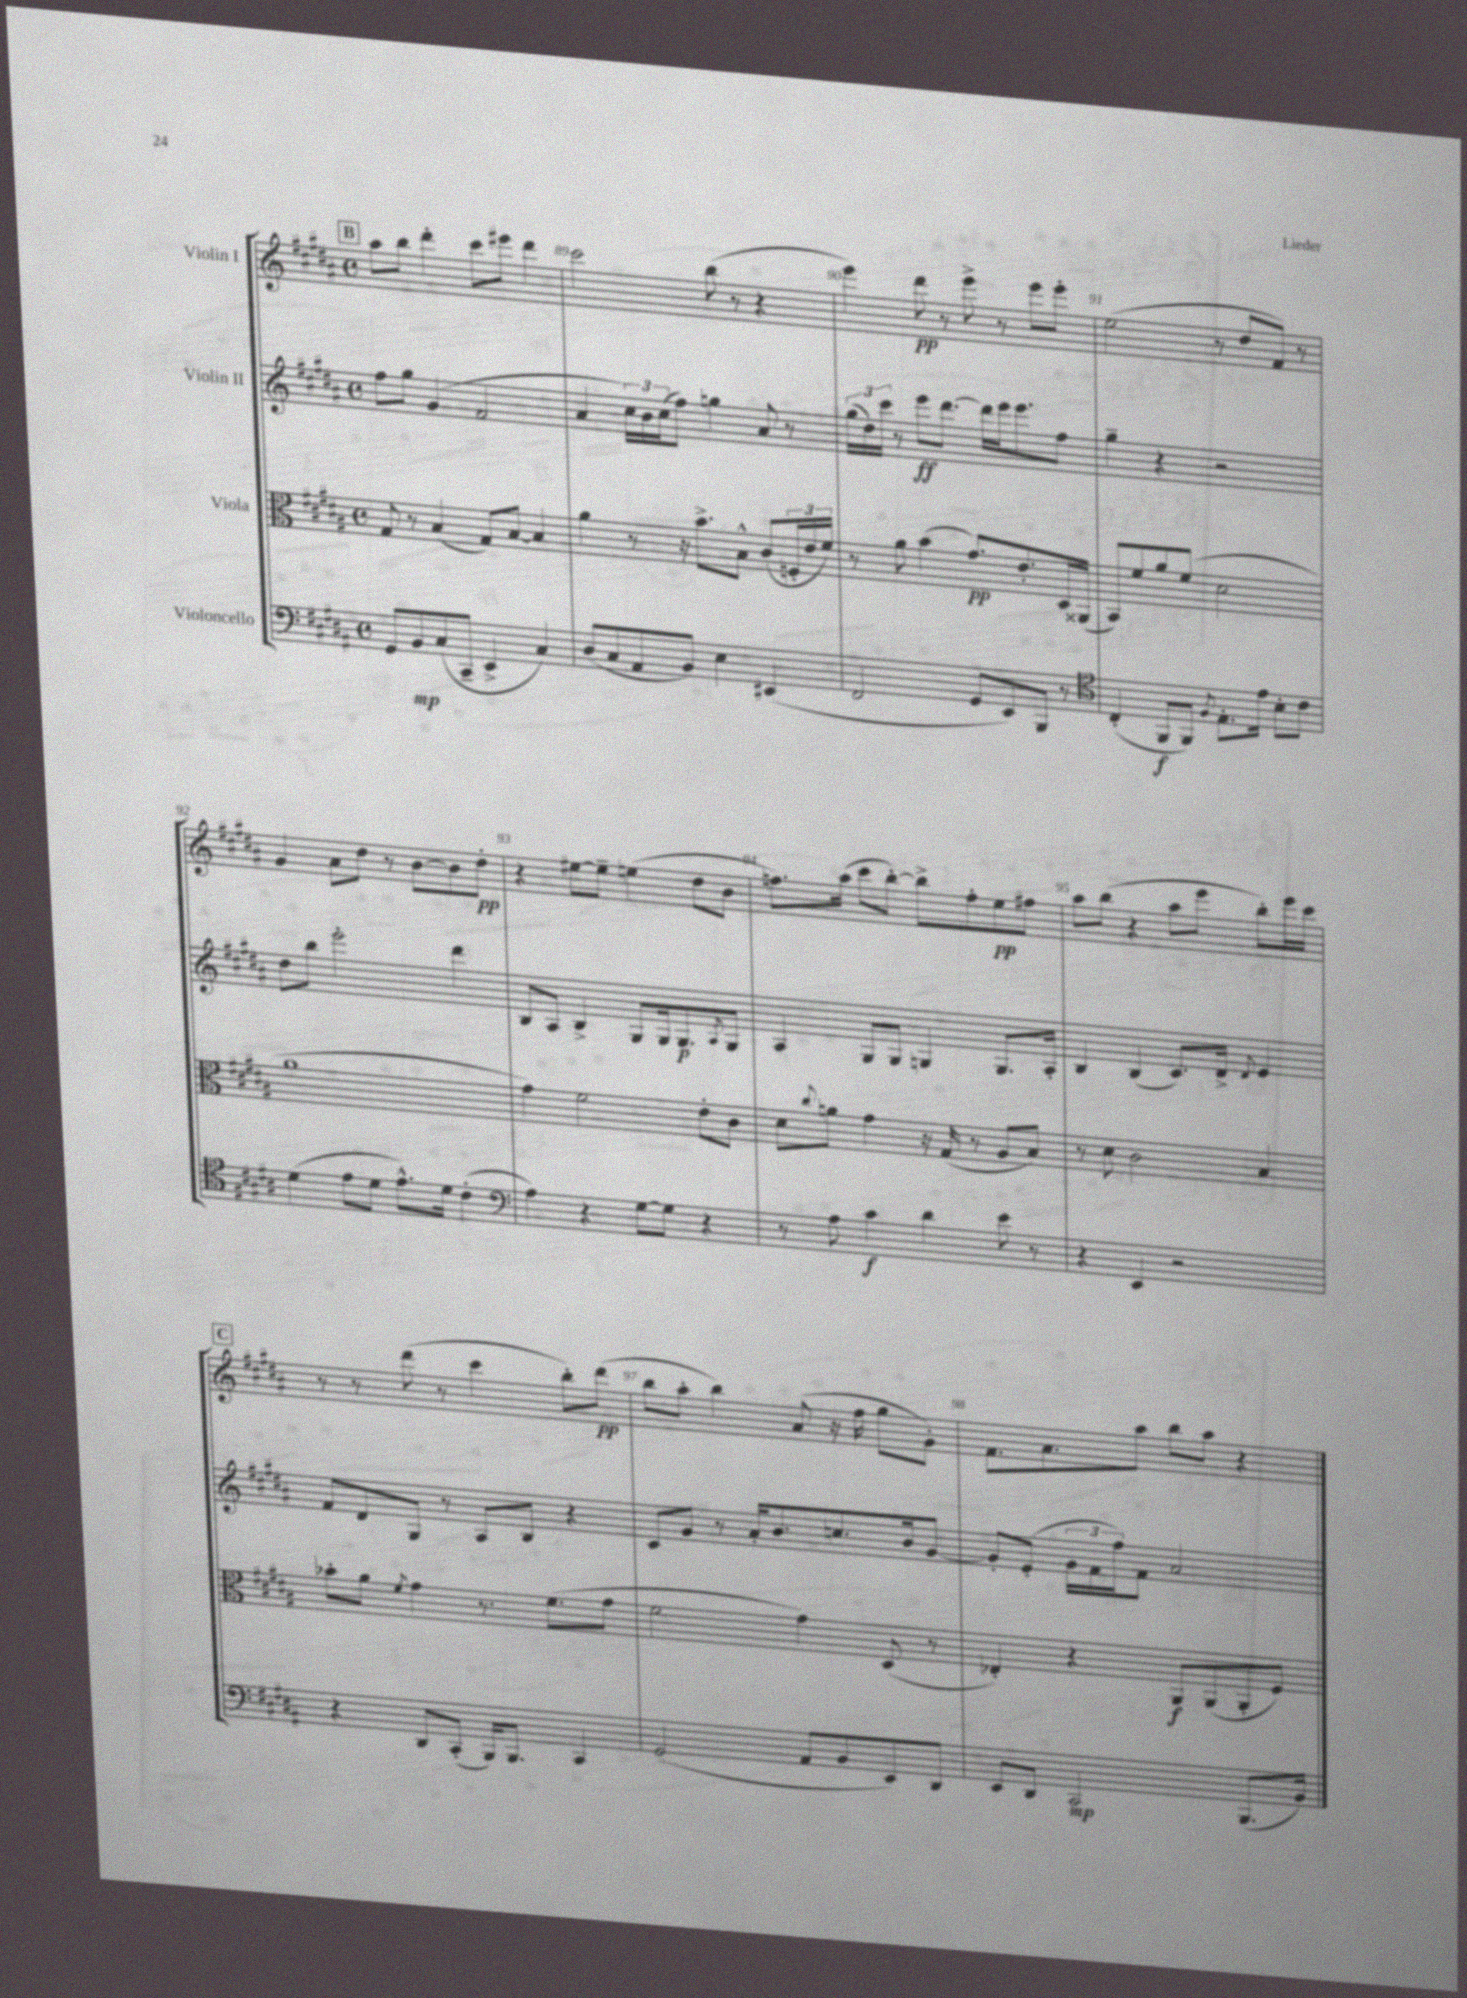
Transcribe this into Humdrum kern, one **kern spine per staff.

**kern	**kern	**kern	**kern
*staff4	*staff3	*staff2	*staff1
*clefF4	*clefC3	*clefG2	*clefG2
*k[f#c#g#d#a#]	*k[f#c#g#d#a#]	*k[f#c#g#d#a#]	*k[f#c#g#d#a#]
*M4/4	*M4/4	*M4/4	*M4/4
*met(c)	*met(c)	*met(c)	*met(c)
8GG#/L	8G#/	8ff#\L	8aa#\L
8BB/	8r	8gg#\J	8bb\J
(8C#/	(4B/	(4g#/	4ddd#'\
8CC#~/J	.	.	.
4EE^/	8G#/L)	2f#/	8ccc#\L
.	[8B/J	.	8eee#\J
4C#/)	4B/]	.	4ddd#\
=	=	=	=
(8D#/L	4a#\	4a#/	2ccc#\
8C#/	.	.	.
8AA#/	8r	24cc#\LL)	.
.	.	24b\	.
.	.	(24cc#\J	.
8BB/J)	16r	8ff#\J)	.
.	8.b^\L	.	.
4E\	.	4gg\	(8bb\
.	8B^^\J	.	8r
(4EE#/	(8c#/L	8a#/	4r
.	24F'/L	8r	.
.	24e/	.	.
.	24f#/JJ)	.	.
=	=	=	=
2FF#/	8r	(24gg#\LL	4eee\)
.	.	24dd#\)	.
.	.	24ccc#\JJ	.
.	8a#\	8r	.
.	(4b\	8eee\L	8ddd#\
.	.	[8.ddd#\J	8r
8GG#/L	8.g#/L)	.	8eee^\
.	.	16ddd#\]LL	.
8EE/)	.	16eee\J	8r
.	8.e'/	8.eee\	.
8BBB/J	.	.	8eee\L
8r	16D#/L	8ff#\J	8eee'\J
.	(16AA##/JJ	.	.
=	=	=	=
*clefC4	*	*	*
(4C#'/	8BB/L)	4gg#~\	(2ee\
.	8f#/	.	.
8FF#/L	8a#/	4r	.
8FF#/J)	(8f#/J	.	.
8qF#/	.	.	.
8.E'\L	2d#\	2r	8r
.	.	.	8dd#/L
16e\Jk	.	.	.
8B'\L	.	.	8f#/J)
8c#\J	.	.	8r
=	=	=	=
(4d#\	1a#	8dd#\L	4g#/
.	.	8bb\J	.
8e\L	.	2eee'\	8a#\L
8d#\J	.	.	8dd#\J
8.e^^\L)	.	.	8r
.	.	.	[8b\L
16d#\Jk	.	.	.
(4c#'\	.	4ddd#\	8b\]
.	.	.	8dd#'\J
=	=	=	=
*clefF4	*	*	*
4A#\)	4g#\)	8B/L	4r
.	.	8A#/J	.
4r	2f#\	4B^/	[8ee#\L
.	.	.	8ee#~\]J
[8G#\L	.	8G#/L	(4ee\
8G#\]J	.	16G#/k	.
.	.	8.G#/	.
4r	8e'\L	.	8dd#\L
.	.	8qA#/	.
.	8c#\J	8G#/J	8b\J
=	=	=	=
8r	8d#\L	4A#/	8.ff\L)
.	8qqcc#/	.	.
8A#\	8a\J	.	.
.	.	.	(16aa#\Jk
4c#\	4g#\	8G#/L	8ccc#\L
.	.	8G#/J	[8bb'\J)
4d#\	16r	4G/	8bb^\]L
.	(16G#/	.	.
.	8r	.	8ff'\
8e\	8A#/L	8.G/L	8ee\
8r	8B/J)	.	8ff#\J
.	.	16A#'/Jk	.
=	=	=	=
4r	8r	4B/	8aa#\L
.	8d#\	.	(8bb\J
4EE/	2c#\	(4B/	4r
2r	.	8.c#/L)	8aa#\L
.	.	.	8eee\J
.	.	16d#^/Jk	.
.	.	8qqd#/	.
.	4B/	4e/	8bb'\L)
.	.	.	16eee\L
.	.	.	16ccc#\JJ
=	=	=	=
4r	8b-'\L	8f#/L	8r
.	8a#\J	8d#/	8r
.	8qf#/	.	.
8DD#/L	4g#\	8G#/J	(8ddd#\
(8CC#'/J	.	8r	8r
16BBB/LK)	8.r	8A#/L	4ccc#\
8.BBB/J	.	.	.
.	.	8B/J	.
.	(8.f#\L	.	.
4CC#/	.	4r	8bb'\L)
.	8g#\J	.	(8ddd#\J
=	=	=	=
(2GG#/	2f#\	8c#/L	8bb\L
.	.	8g#/J	8aa#'\J
.	.	8r	4bb\)
.	.	16a#'/LK	.
.	.	8.b/	.
8AA#/L	4g#\)	.	(8a#/
8BB/	.	8.cc/	16r
.	.	.	16ff#\
8EE/)	(8D#/	.	8gg#\L
.	.	16b/k	.
8DD#/J	8r	[8g#/J	8g#'\J)
=	=	=	=
8EE/L	4E-'/)	8g#'/]L	8.f#\L
8DD#/J	.	(8e'/J	.
.	.	.	8.a#\
2CC#/	4r	24g#\LL	.
.	.	24f#\	.
.	.	24ff#\J)	.
.	.	8f#\J	8aa#\J
.	8AA#/L	2a#/	8bb\L
.	(8AA#/	.	8aa#\J
(8.BBB/L	8AA#'/	.	4r
.	8F#/J)	.	.
16BB/Jk)	.	.	.
==	==	==	==
*-	*-	*-	*-
